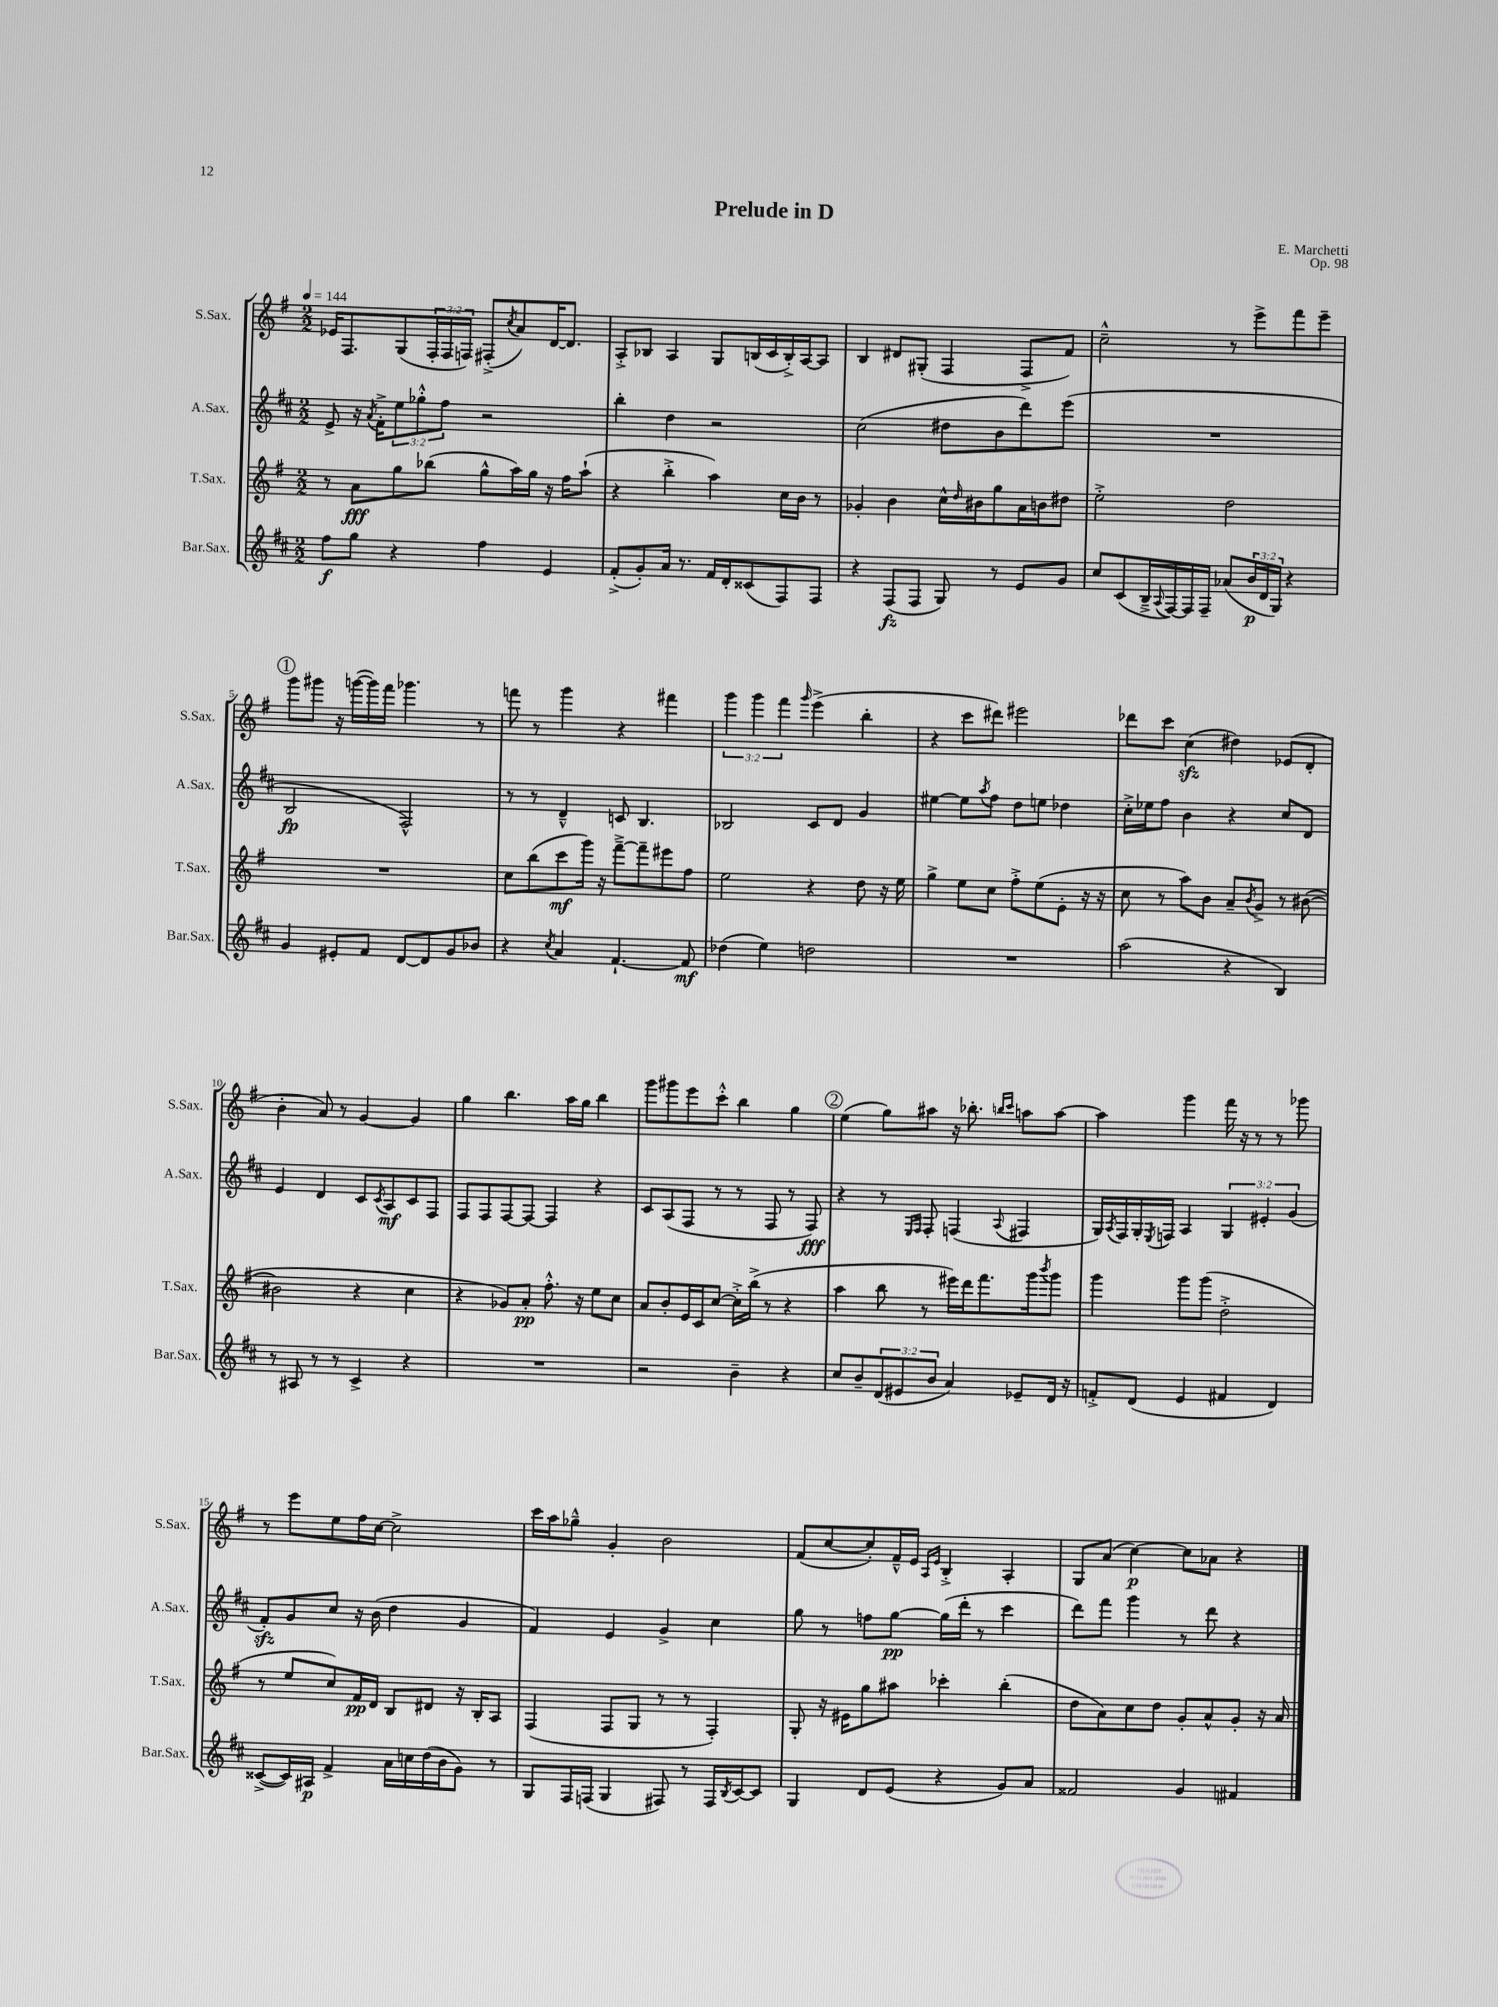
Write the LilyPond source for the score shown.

\header { title = "Prelude in D" composer = "E. Marchetti" opus = "Op. 98" }
<<
\new StaffGroup <<
\new Staff = "s0" \with { instrumentName = "S.Sax." shortInstrumentName = "S.Sax." } {
    \clef treble \key g \major \numericTimeSignature \time 2/2 \override Staff.TupletNumber.text = #tuplet-number::calc-fraction-text \tempo 4 = 144
    ees'16 fis8. g8( \tuplet 3/2 { fis16-. fis16 f16) } fis8-.->( \acciaccatura { c''8 } a'8) d'16~ d'8. |
    a8-.-> bes8 a4 g8 b16( c'16 b16-.->) a16~ a8 |
    b4 dis'8 gis8-.( fis4 fis8-> fis'8) |
    c''2---^ r8 e'''8-> fis'''8 e'''8-- |
    \mark \markup { \circle "1" } g'''8 gis'''8 r16 g'''16~( g'''16) fis'''16 ges'''4. r8 |
    f'''8 r8 g'''4 r4 fis'''4 |
    \tuplet 3/2 { g'''4 g'''4 fis'''4 } \grace { g'''16 } e'''4->( b''4-. |
    r4 c'''8 dis'''8) eis'''2 |
    des'''8 c'''8 c''4\sfz( dis''4) ees'8( d'8-. |
    b'4-. a'8) r8 g'4~ g'4 |
    g''4 b''4. a''16 g''16 b''4 |
    g'''8 gis'''8 e'''8 c'''8-.-^ b''4 g''4 |
    \mark \markup { \circle "2" } e''4( g''8) ais''8 r16 bes''8.-. \grace { b''16 c'''16 } a''8 a''8~ |
    a''4 g'''4 fis'''16 r16 r8 r8 ges'''8 |
    r8 e'''8 e''8 fis''16 c''16~ c''2-> |
    c'''16 a''16 ges''8---^ g'4-. b'2 |
    fis'8( c''8~ c''8-.) fis'16---^ e'16 \grace { a16 e'16 } b4-.-> a4-. |
    g8 a'8( c''4~\p) c''8 aes'8 r4 \bar "|." |
}
\new Staff = "s1" \with { instrumentName = "A.Sax." shortInstrumentName = "A.Sax." } {
    \clef treble \key d \major \numericTimeSignature \time 2/2 \override Staff.TupletNumber.text = #tuplet-number::calc-fraction-text
    e'8-> r16 \acciaccatura { a'8 } fis'16-.-> \tuplet 3/2 { e''8 ges''8-.-^ fis''8 } r2 |
    b''4-. d''4 r2 |
    cis''2( dis''8 b'8 d'''8) e'''8( |
    R1 |
    \mark \markup { \circle "1" } b2\fp fis2-^) |
    r8 r8 d'4---^ c'8 b4. |
    bes2 cis'8 d'8 g'4 |
    eis''4~ eis''8 \acciaccatura { a''8 } fis''8 d''8 e''8 des''4 |
    cis''16-.-> ees''16 fis''8 b'4 r4 cis''8 d'8 |
    e'4 d'4 cis'8 \acciaccatura { cis'8 } a8\mf cis'8 fis8 |
    fis8 fis8 fis8~ fis8~ fis4 r4 |
    cis'8 a8( fis8 r8 r8 fis8 r8 fis8\fff) |
    \mark \markup { \circle "2" } r4 r8 \grace { e16 fis16 } fis8-. f4( \appoggiatura { a8 } fis4 |
    g16) \acciaccatura { a8 } fis16 g16-. \acciaccatura { e8 } f16 a4 \tuplet 3/2 { g4 eis'4-. g'4( } |
    fis'8-.\sfz) g'8 cis''8 r16 b'16( d''4 g'4 |
    fis'4) e'4 g'4-> cis''4 |
    g''8 r8 f''8 g''8~\pp g''16( d'''16-. r8 cis'''4 |
    d'''8) fis'''8 g'''4 r8 d'''8 r4 \bar "|." |
}
\new Staff = "s2" \with { instrumentName = "T.Sax." shortInstrumentName = "T.Sax." } {
    \clef treble \key g \major \numericTimeSignature \time 2/2
    r8 a'8\fff g''8 bes''8( g''8-^ a''16) g''16 r16 fis''16 a''8-!( |
    r4 b''4-.-> a''4) c''16 b'16 r8 |
    ges'4-. b'4 c''16-^ \grace { d''16 } bis'16 g''8 a'16 b'16 dis''8 |
    e''2-.-> d''2 |
    \mark \markup { \circle "1" } R1 |
    c''8 b''8( c'''8\mf g'''16) r16 fis'''8~---> fis'''8-- eis'''8 fis''8 |
    e''2 r4 d''8 r16 e''16 |
    g''4-> e''8 c''8 fis''8-.-> e''8( e'8-. r16 r16 |
    c''8 r8 a''8) b'8 a'8-- \acciaccatura { b'8 } g'8-> r8 bis'8~( |
    bis'2 r4 c''4 |
    r4 ges'8) a'8-.\pp fis''8.-.-^ r16 e''8 c''8 |
    a'8 b'8-. e'16 c'16 c''8~ c''16-.-> b''16->( r8 r4 |
    \mark \markup { \circle "2" } a''4 b''8 r8 eis'''16) d'''16 fis'''8. g'''16 \acciaccatura { b'''8 } g'''8 |
    g'''4 g'''8 g'''8( d''2-.-> |
    r8 e''8 c''8) fis'16\pp d'16 b8 dis'8 r16 b16-. a8 |
    fis4( fis8 g8 r8 r8 fis4-.) |
    g8-. r16 eis'16 g''8 ais''8 ces'''4-. b''4-.( |
    d''8 a'8) c''8 d''8 g'8-. a'8-^ g'8-. r16 a'16 \bar "|." |
}
\new Staff = "s3" \with { instrumentName = "Bar.Sax." shortInstrumentName = "Bar.Sax." } {
    \clef treble \key d \major \numericTimeSignature \time 2/2 \override Staff.TupletNumber.text = #tuplet-number::calc-fraction-text
    fis''8\f g''8 r4 fis''4 e'4 |
    fis'8-.->( g'8-.) a'16 r8. fis'16 d'16-. cisis'8( fis8) fis8 |
    r4 fis8\fz( fis8 g8) r8 e'8 g'8 |
    cis''8 cis'8( b16---> \appoggiatura { a8 } fis16~) fis16 fis16-- aes'8( \tuplet 3/2 { b'16\p d'16 g16) } r4 |
    \mark \markup { \circle "1" } g'4 eis'8-. fis'8 d'8~ d'8 g'8 bes'8 |
    r4 \acciaccatura { cis''8 } a'4 fis'4.~-! fis'8\mf |
    des''4( e''4) d''2 |
    R1 |
    a''2( r4 b4) |
    r8 ais8 r8 r8 cis'4-> r4 |
    R1 |
    r2 b'4-- r4 |
    \mark \markup { \circle "2" } cis''8 b'8-- \tuplet 3/2 { d'8( eis'8 b'8 } a'4) ees'8-- d'16 r16 |
    f'8-.-> d'8( e'4 fis'4 d'4) |
    cisis'8~->( cisis'16) ais16\p fis'4-> a'16 c''16 d''16( b'16 g'8) r8 |
    g8 fis16 f16( g4 fis8) r8 fis16 \acciaccatura { b8 } cis'16~ cis'8 |
    g4 d'8 e'8( r4 g'8) a'8 |
    fisis'2 g'4 fis'4 \bar "|." |
}
>>
>>
